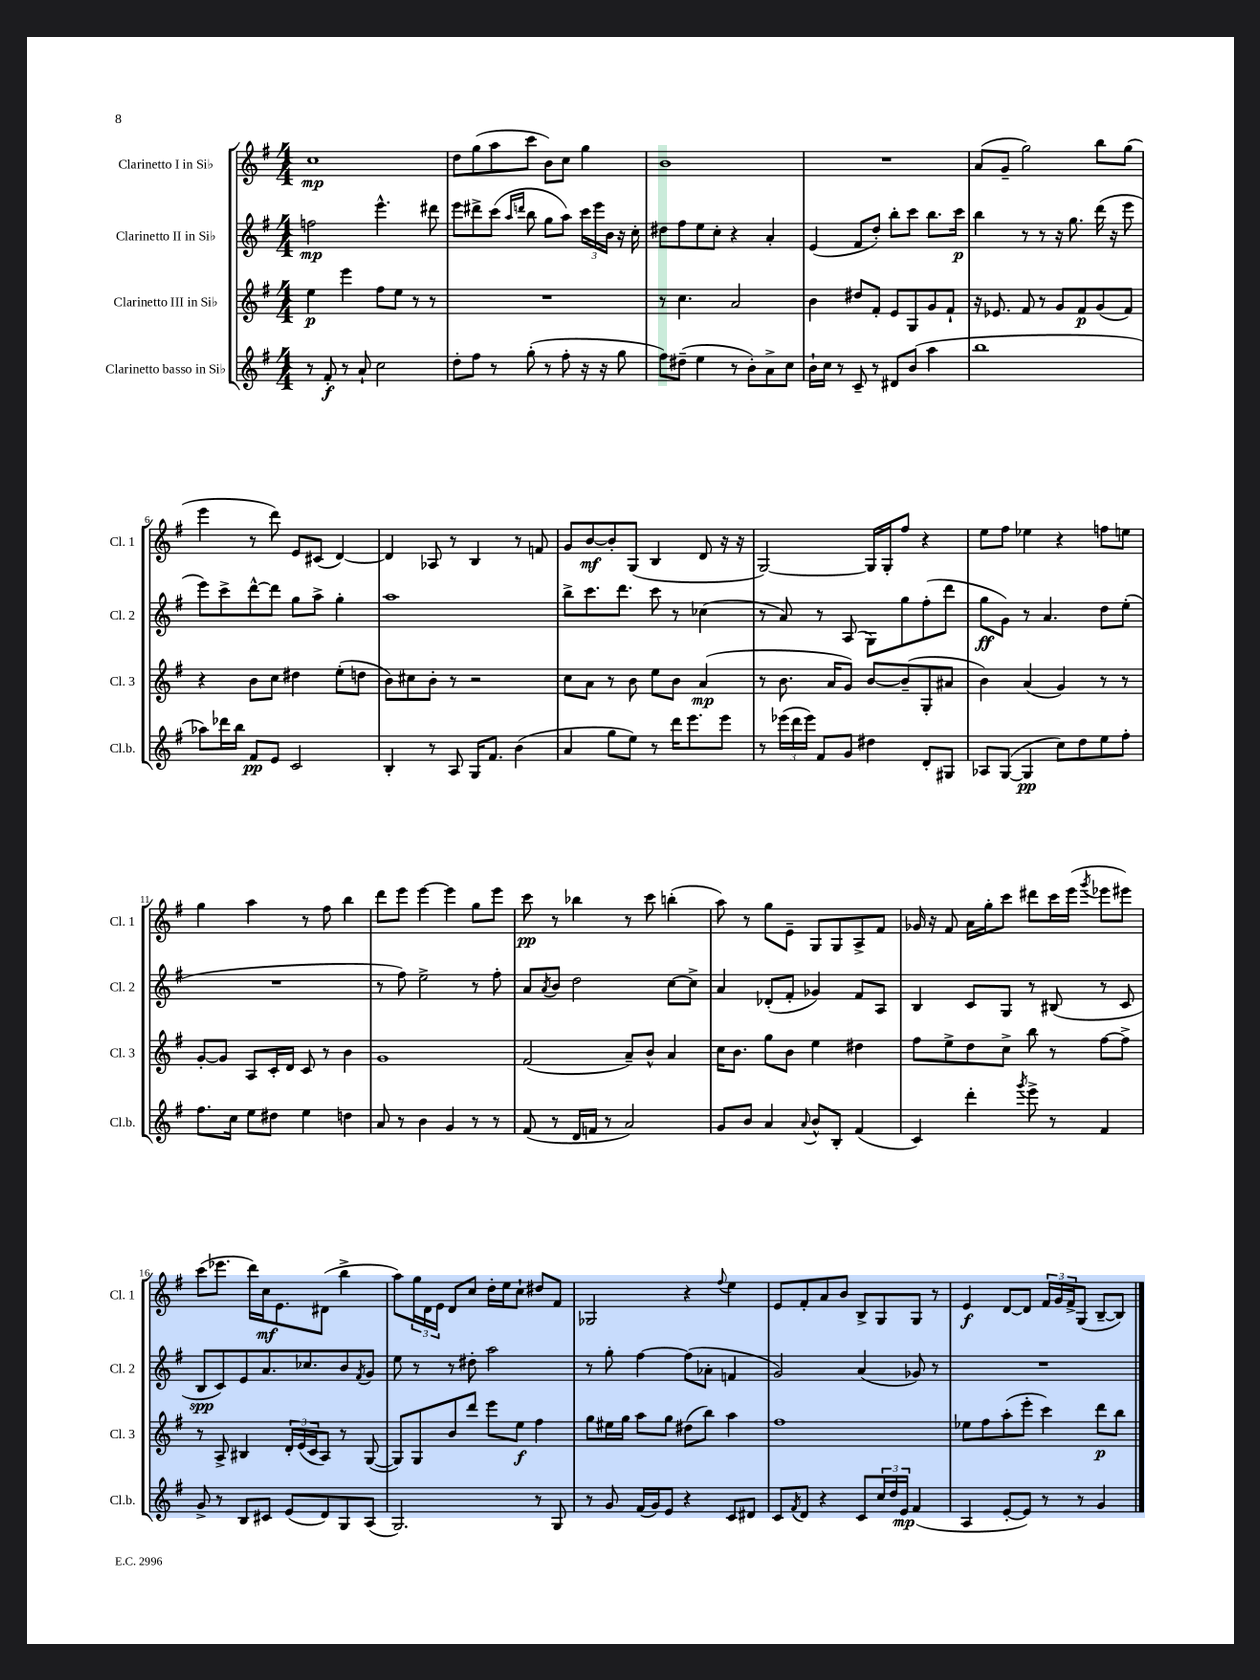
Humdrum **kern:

**kern	**dynam	**kern	**dynam	**kern	**dynam	**kern	**dynam
*part4	*part4	*part3	*part3	*part2	*part2	*part1	*part1
*staff4	*staff4	*staff3	*staff3	*staff2	*staff2	*staff1	*staff1
*I"Clarinetto basso in Si♭	*	*I"Clarinetto III in Si♭	*	*I"Clarinetto II in Si♭	*	*I"Clarinetto I in Si♭	*
*I'Cl.b.	*	*I'Cl. 3	*	*I'Cl. 2	*	*I'Cl. 1	*
*clefG2	*	*clefG2	*	*clefG2	*	*clefG2	*
*k[f#]	*	*k[f#]	*	*k[f#]	*	*k[f#]	*
*M4/4	*	*M4/4	*	*M4/4	*	*M4/4	*
=1	=1	=1	=1	=1	=1	=1	=1
8r	.	4ee\	p	2ffn\	mp	1cc	mp
8f#'/	f	.	.	.	.	.	.
8r	.	4eee\	.	.	.	.	.
8a`/	.	.	.	.	.	.	.
2cc\	.	8ff#\L	.	4.eee^^\	.	.	.
.	.	8ee\J	.	.	.	.	.
.	.	8r	.	.	.	.	.
.	.	8r	.	8ddd#X\	.	.	.
=2	=2	=2	=2	=2	=2	=2	=2
8dd'\L	.	1r	.	8eee\L	.	8dd\L	.
8ff#\J	.	.	.	8ddd#X^\	.	(8gg\	.
8r	.	.	.	(8ccc\J	.	8aa\	.
.	.	.	.	16qqaa/LL	.	.	.
.	.	.	.	16qqdddn/JJ	.	.	.
(8gg'\	.	.	.	8bb\	.	8ccc\J	.
8r	.	.	.	8gg\L	.	8b\L)	.
8ff#'\	.	.	.	8aa\J)	.	8cc\J	.
16r	.	.	.	24ccc\LL	.	4gg\	.
.	.	.	.	24eee\	.	.	.
16r	.	.	.	.	.	.	.
.	.	.	.	24b\JJ	.	.	.
8gg\	.	.	.	16r	.	.	.
.	.	.	.	16cc'\	.	.	.
=3	=3	=3	=3	=3	=3	=3	=3
8ff#\L)	.	8r	.	8dd#X\L	.	1b	.
(8dd#X~\J	.	4.cc\	.	8ff#\	.	.	.
4ee\	.	.	.	8ee\	.	.	.
.	.	.	.	8cc'\J	.	.	.
8r	.	2a/	.	4r	.	.	.
8b'\L)	.	.	.	.	.	.	.
8a^\	.	.	.	4a'/	.	.	.
8cc\J	.	.	.	.	.	.	.
=4	=4	=4	=4	=4	=4	=4	=4
16b`\LL	.	4b\	.	(4e/	.	1r	.
16cc\JJ	.	.	.	.	.	.	.
8r	.	.	.	.	.	.	.
8c~/	.	8dd#X/L	.	8f#/L	.	.	.
8r	.	8f#'/J	.	8dd'/J)	.	.	.
8d#X/L	.	8e/L	.	8bb'\L	.	.	.
(8b/J	.	8G/	.	8ccc\J	.	.	.
4aa\	.	8g/	.	8.bb\L	.	.	.
.	.	8f#`/J	.	.	.	.	.
.	.	.	.	16ccc\Jk	p	.	.
=5	=5	=5	=5	=5	=5	=5	=5
1bb	.	16r	.	4bb\	.	(8a/L	.
.	.	8.e-X/	.	.	.	.	.
.	.	.	.	.	.	8g~/J	.
.	.	8f#/	.	8r	.	2gg\)	.
.	.	8r	.	8r	.	.	.
.	.	8g/L	.	16r	.	.	.
.	.	.	.	8.gg\	.	.	.
.	.	8f#/	p	.	.	.	.
.	.	(8g/	.	(16ddd\	.	8bb\L	.
.	.	.	.	16r	.	.	.
.	.	8f#/J)	.	8eee\	.	(8gg\J	.
!!LO:LB:g=z
=6	=6	=6	=6	=6	=6	=6	=6
8aa-X\L)	.	4r	.	8eee\L)	.	4eee\	.
16ddd-X\L	.	.	.	8ccc^\	.	.	.
16bb\JJ	.	.	.	.	.	.	.
8f#/L	pp	8b\L	.	[8ddd^^\	.	8r	.
8e/J	.	8cc\J	.	8ddd\J]	.	8ddd\)	.
2c/	.	4dd#X\	.	8gg\L	.	8e/L	.
.	.	.	.	8aa^\J	.	(8c#X/J	.
.	.	(8ee'\L	.	4gg'\	.	[4d/)	.
.	.	8ddn\J	.	.	.	.	.
=7	=7	=7	=7	=7	=7	=7	=7
4B'/	.	8b\L)	.	1aa	.	4d/]	.
.	.	8cc#X\	.	.	.	.	.
8r	.	8b'\J	.	.	.	8A-X/	.
8A/	.	8r	.	.	.	8r	.
16G/KL	.	2r	.	.	.	4B/	.
8.f#/J	.	.	.	.	.	.	.
(4b\	.	.	.	.	.	8r	.
.	.	.	.	.	.	8fn/	.
=8	=8	=8	=8	=8	=8	=8	=8
4a/	.	8cc\L	.	8bb^\L	.	8g/L	.
.	.	8a\J	.	8.ccc\	.	[8b/	mf
8gg\L	.	8r	.	.	.	8b'/]	.
.	.	.	.	8.ddd\J	.	.	.
8ee\J)	.	8b\	.	.	.	(8G/J	.
8r	.	8ee\L	.	8ccc\	.	4B/	.
16ddd\KL	.	8b\J	.	8r	.	.	.
8.eee\	.	.	.	.	.	.	.
.	.	(4a/	mp	(4cc-X\	.	8d/	.
8eee\J	.	.	.	.	.	16r	.
.	.	.	.	.	.	16r	.
=9	=9	=9	=9	=9	=9	=9	=9
8r	.	8r	.	8r	.	[2G/)	.
(24eee-X\LL	.	8.b\	.	8a/)	.	.	.
24ddd\	.	.	.	.	.	.	.
24eee-\JJ)	.	.	.	.	.	.	.
8f#/L	.	.	.	8r	.	.	.
.	.	16a/KL	.	.	.	.	.
8g/J	.	8g/J)	.	(8A/	.	.	.
4dd#X\	.	[8b/L	.	8G\L)	.	16G/LL]	.
.	.	.	.	.	.	16G'/J	.
.	.	(8b~/]	.	8gg\	.	8ff#/J	.
8d'/L	.	8G'/	.	(8ff#'\	.	4r	.
8G#X/J	.	8a#X/J	.	8ddd\J	.	.	.
=10	=10	=10	=10	=10	=10	=10	=10
8A-X/L	.	4b\)	.	8gg\L	ff	8ee\L	.
([8G/J	.	.	.	8g\J)	.	8ff#\J	.
4G/]	pp	(4a/	.	8r	.	4ee-X\	.
.	.	.	.	4.a/	.	.	.
8cc\L)	.	4g/)	.	.	.	4r	.
8dd\	.	.	.	.	.	.	.
8ee\	.	8r	.	8dd\L	.	8ffn\L	.
8ff#'\J	.	8r	.	(8ee'\J	.	8een\J	.
!!LO:LB:g=z
=11	=11	=11	=11	=11	=11	=11	=11
8.ff#\L	.	[8g'/L	.	1r	.	4gg\	.
.	.	8g/J]	.	.	.	.	.
16cc\Jk	.	.	.	.	.	.	.
8ee\L	.	8A/L	.	.	.	4aa\	.
8dd#X\J	.	16c'/L	.	.	.	.	.
.	.	16d/JJ	.	.	.	.	.
4ee\	.	8c/	.	.	.	8r	.
.	.	8r	.	.	.	8ff#\	.
4ddn\	.	4b\	.	.	.	4bb\	.
=12	=12	=12	=12	=12	=12	=12	=12
8a/	.	1g	.	8r	.	8ddd\L	.
8r	.	.	.	8ff#\)	.	8eee\J	.
4b\	.	.	.	2ee^\	.	[4eee\	.
4g/	.	.	.	.	.	4eee\]	.
8r	.	.	.	8r	.	8gg\L	.
8r	.	.	.	8ff#'\	.	8eee\J	.
=13	=13	=13	=13	=13	=13	=13	=13
(8f#/	.	(2f#/	.	8a/L	.	8ccc\	pp
.	.	.	.	8qa/	.	.	.
8r	.	.	.	8b/J	.	8r	.
16d/LL	.	.	.	2dd\	.	4bb-X\	.
16fn/JJ	.	.	.	.	.	.	.
8r	.	.	.	.	.	.	.
2a/)	.	8a~/L)	.	.	.	8r	.
.	.	8b^^/J	.	.	.	8ccc\	.
.	.	4a/	.	[8cc\L	.	(4bbn'\	.
.	.	.	.	8cc^\J]	.	.	.
=14	=14	=14	=14	=14	=14	=14	=14
8g/L	.	16cc\KL	.	4a/	.	8aa\)	.
.	.	8.b\J	.	.	.	.	.
8b/J	.	.	.	.	.	8r	.
4a/	.	8gg\L	.	(8d-X'/L	.	8gg\L	.
.	.	8b\J	.	8f#'/J	.	8e~\J	.
8qqa/	.	.	.	.	.	.	.
8b^^/L	.	4ee\	.	4g-X/)	.	8G/L	.
8B'/J	.	.	.	.	.	8G/	.
(4f#/	.	4dd#X\	.	8f#/L	.	8A^/	.
.	.	.	.	8A/J	.	8f#/J	.
=15	=15	=15	=15	=15	=15	=15	=15
4c/)	.	8ff#\L	.	4B/	.	16g-X/	.
.	.	.	.	.	.	16r	.
.	.	8ee^\	.	.	.	8f#/	.
4ddd'\	.	8dd\	.	8c/L	.	16a\LL	.
.	.	.	.	.	.	16gg'\J	.
.	.	8cc^\J	.	8G/J	.	8ccc\J	.
8qggg/	.	.	.	.	.	.	.
8eee^\	.	8bb\	.	8r	.	8ddd#X\L	.
8r	.	8r	.	(8B#X/	.	16ccc\L	.
.	.	.	.	.	.	(16eee\JJ	.
.	.	.	.	.	.	8qggg/	.
4f#/	.	[8ff#\L	.	8r	.	8eee-X\L	.
.	.	8ff#^\J]	.	8c/	.	8eee#X\J)	.
!!LO:LB:g=z
=16	=16	=16	=16	=16	=16	=16	=16
8g^/	.	8r	.	8B/L	spp	(8ccc\L	.
8r	.	8A^/	.	8c/)	.	8.eee-X\J	.
8B/L	.	4B#X/	.	8e/	.	.	.
.	.	.	.	.	.	16ddd\LL)	.
8c#X/J	.	.	.	8.a/	.	16cc\J	mf
.	.	.	.	.	.	8.e\	.
(8e/L	.	24d'/LL	.	.	.	.	.
.	.	(24e/	.	.	.	.	.
.	.	.	.	8.cc-X/	.	.	.
.	.	24c/J	.	.	.	.	.
8d/)	.	8A/J)	.	.	.	(8d#X\J	.
8G/	.	8r	.	8b/	.	4bb^\	.
.	.	.	.	8qf#/	.	.	.
(8A/J	.	([8G/	.	8g/J	.	.	.
=17	=17	=17	=17	=17	=17	=17	=17
2.G/)	.	8G/L])	.	8ee\	.	8aa\L)	.
.	.	8G/	.	8r	.	24gg\L	.
.	.	.	.	.	.	24d\	.
.	.	.	.	.	.	24e\JJ	.
.	.	8b/	.	8r	.	8d/L	.
.	.	8ddd/J	.	8dd#X'\	.	8cc/J	.
.	.	8eee\L	.	2aa\	.	16dd'\LL	.
.	.	.	.	.	.	16ee\J	.
.	.	8ee\J	f	.	.	8cc`\J	.
8r	.	4ff#\	.	.	.	8dd#X/L	.
8G/	.	.	.	.	.	8f#/J	.
=18	=18	=18	=18	=18	=18	=18	=18
8r	.	8gg\L	.	8r	.	2G-X/	.
8g/	.	16ee#X\L	.	8gg'\	.	.	.
.	.	16gg\JJ	.	.	.	.	.
(16f#/LL	.	8aa\L	.	[4ff#\	.	.	.
16g/J)	.	.	.	.	.	.	.
8e/J	.	8gg\J	.	.	.	.	.
4r	.	(8dd#X\L	.	(8ff#\L]	.	4r	.
.	.	8bb\J)	.	8a-X'\J	.	.	.
.	.	.	.	.	.	8qqff#/	.
8c/L	.	4aa\	.	4fn/	.	4ee\	.
8d#X/J	.	.	.	.	.	.	.
=19	=19	=19	=19	=19	=19	=19	=19
8c/L	.	1ff#	.	2g/)	.	8e/L	.
8qf#/	.	.	.	.	.	.	.
8d/J	.	.	.	.	.	8f#'/	.
4r	.	.	.	.	.	8a/	.
.	.	.	.	.	.	8b/J	.
8c/L	.	.	.	(4a/	.	8B^/L	.
24cc/L	.	.	.	.	.	8G/	.
24dd/	.	.	.	.	.	.	.
24e/JJ	mp	.	.	.	.	.	.
(4f#/	.	.	.	8g-X/)	.	8G/J	.
.	.	.	.	8r	.	8r	.
=20	=20	=20	=20	=20	=20	=20	=20
4A/	.	8ee-X\L	.	1r	.	4e/	f
.	.	8ff#\	.	.	.	.	.
[8e'/L	.	(8aa'\	.	.	.	[8d/L	.
8e/J])	.	8eee'\J	.	.	.	8d/J]	.
8r	.	4ccc\)	.	.	.	24f#/LL	.
.	.	.	.	.	.	24g/	.
.	.	.	.	.	.	24f#^/J	.
8r	.	.	.	.	.	(8G/J	.
4g/	.	8ddd\L	p	.	.	[8B~/L	.
.	.	8bb\J	.	.	.	8B/J])	.
==	==	==	==	==	==	==	==
*-	*-	*-	*-	*-	*-	*-	*-
